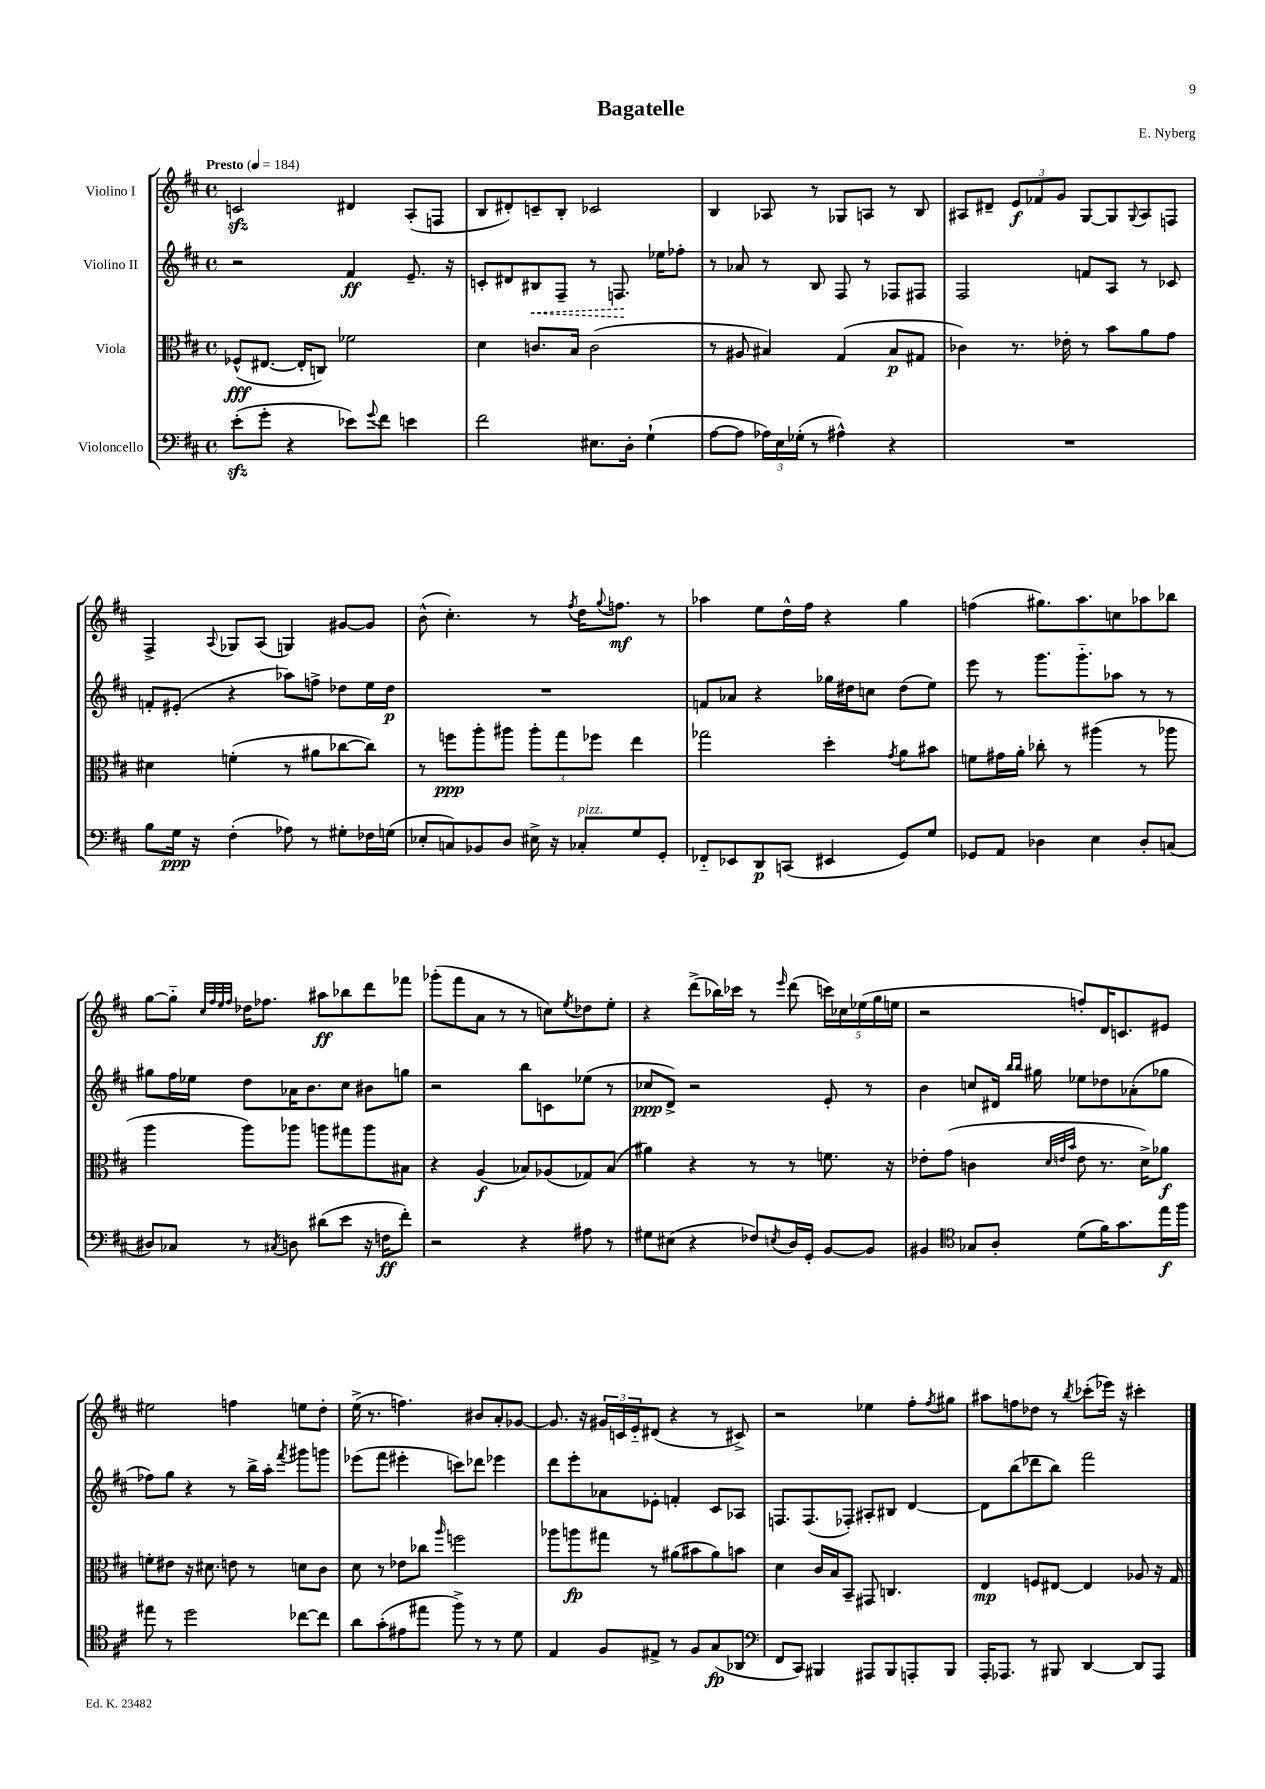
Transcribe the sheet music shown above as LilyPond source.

\header { title = "Bagatelle" composer = "E. Nyberg" }
<<
\new StaffGroup <<
\new Staff = "s0" \with { instrumentName = "Violino I" } {
    \clef treble \key d \major \defaultTimeSignature \time 4/4 \tempo "Presto" 4 = 184
    c'2\sfz dis'4 a8-.( f8 |
    b8 dis'8-.) c'8-- b8-. ces'2 |
    b4 aes8 r8 ges8 a8 r8 b8 |
    ais8 dis'8-- \tuplet 3/2 { e'8\f fes'8 g'8 } g8~ g8 \appoggiatura { g8 } ais8 f8 |
    fis4-> \appoggiatura { a8 } ges8 a8( g4) gis'8~ gis'8 |
    b'8-^( cis''4.-.) r8 \acciaccatura { fis''8 } d''16 \appoggiatura { g''8 } f''8.\mf r8 |
    aes''4 e''8 d''16-^ fis''16 r4 g''4 |
    f''4( gis''8.) a''8. c''8 aes''8 bes''8 |
    g''8~ g''8-_ \grace { cis''32 fis''32 e''32 fis''32 } des''16 fes''8. ais''8\ff bes''8 d'''8 fes'''8 |
    ges'''8-.( fis'''8 a'8 r8 r8 c''8) \acciaccatura { e''8 } des''8 e''8-. |
    r4 d'''8->( bes''16) ces'''16 r8 \grace { e'''16 } d'''8( \tuplet 5/4 { c'''16) ces''16 ees''16( g''16 e''16 } |
    r2 f''8-.) d'16 c'8. eis'8 |
    eis''2 f''4 e''8 d''8-. |
    e''16->( r8. f''4.) bis'8 a'8-. ges'8~ |
    ges'8. r16 \tuplet 3/2 { gis'16 c'16 e'16-_ } dis'8( r4 r8 cis'8->) |
    r2 ees''4 fis''8-. \acciaccatura { fis''8 } gis''8 |
    ais''8 f''8 des''8 r8 \acciaccatura { b''8 } ces'''8-.( ees'''16) r16 cis'''4-. \bar "|." |
}
\new Staff = "s1" \with { instrumentName = "Violino II" } {
    \clef treble \key d \major \defaultTimeSignature \time 4/4
    r2 fis'4\ff e'8.-- r16 |
    c'8-. dis'8 \once \override Hairpin.style = #'dashed-line bis8\< fis8-- r8 f8.\! ees''16 fes''8-. |
    r8 aes'8 r8 b8 fis8 r8 fes8 fis8 |
    fis2 f'8 a8 r8 ces'8 |
    f'8-. eis'8-.( r4 aes''8) f''8-> des''8 e''16 des''16\p |
    R1 |
    f'8 aes'8 r4 ges''16 dis''16 c''8 dis''8( e''8) |
    e'''8 r8 g'''8. g'''8.-_ aes''8 r8 r8 |
    gis''8 fis''16 ees''16 d''8 aes'16 b'8. cis''8 bis'8 g''8 |
    r2 b''8 c'8 ees''8( r8 |
    ces''8\ppp d'8->) r2 e'8-. r8 |
    b'4 c''8 dis'16 \grace { b''16 b''16 } gis''16 ees''8 des''8 aes'8-.( ges''8 |
    fes''8) g''8 r4 r8 b''16-> a''16-. \acciaccatura { fis'''8 } gis'''8 g'''8 |
    ees'''8( fis'''8 eis'''4-. c'''8) des'''8 ees'''4 |
    d'''8 e'''8-. aes'8 ees'8-. f'4-. cis'8 aes8 |
    f8. f8.( fes8-.) ais8-. bis8 d'4~ |
    d'8 b''8( des'''8 b''8) fis'''2 \bar "|." |
}
\new Staff = "s2" \with { instrumentName = "Viola" } {
    \clef alto \key d \major \defaultTimeSignature \time 4/4
    fes8-^\fff( eis8.~ eis16-. c8) fes'2 |
    d'4 c'8. b16 c'2( |
    r8 ais8 bis4) g4( bis8\p gis8 |
    ces'4) r8. ees'16-. r8 b'8 a'8 g'8 |
    dis'4 f'4-.( r8 ais'8 ces''8~ ces''8) |
    r8 f''8\ppp a''8-. ais''8 \tuplet 3/2 { ais''8-. g''8 fes''8 } e''4 |
    ges''2 d''4-. \acciaccatura { g'8 } a'8 bis'8 |
    f'8 gis'16 a'16-. ces''8-. r8 ais''4( r8 aes''8 |
    a''4 a''8) aes''8 a''8 gis''8 a''8 bis8 |
    r4 a4\f( bes8) aes8( ges8) bes8( |
    ais'4) r4 r8 r8 f'8. r16 |
    ees'8-. g'8( c'4 \grace { d'32 e'32 b'32 } e'8 r8. d'16->) aes'8\f |
    f'8-. eis'8 r16 dis'8. e'8 r8 d'8 cis'8 |
    d'8 r8 ees'8 ces''8 \grace { a''16 } f''2 |
    aes''8 a''8\fp gis''8 r8 ais'8( bis'8 ais'8) b'8 |
    d'4 cis'16 b16 b,8-- gis,8 c4. |
    e4\mp f8 eis8~ eis4 aes8 r16 g16 \bar "|." |
}
\new Staff = "s3" \with { instrumentName = "Violoncello" } {
    \clef bass \key d \major \defaultTimeSignature \time 4/4
    e'8-.\sfz( g'8-. r4 ees'8) \appoggiatura { g'8 } fis'8 e'4 |
    fis'2 eis8. d16-. g4-!( |
    a8~ a8 \tuplet 3/2 { aes16) e16 ges16-.( } r8 ais4-^) r4 |
    R1 |
    b8 g16\ppp r16 fis4-.( aes8) r8 gis8-. fes16 g16( |
    ees8-. c8) bes,8 d8 eis16-> r16 ces8-.^\markup { \italic "pizz." } g8 g,8-. |
    fes,8-_ ees,8 d,8\p c,8( eis,4 g,8) g8 |
    ges,8 a,8 des4 e4 des8-. c8( |
    dis8) ces8 r8 \acciaccatura { cis8 } d8 dis'8( e'8 r16 f16\ff fis'8-.) |
    r2 r4 ais8 r8 |
    gis8 eis8( r4 fes8) \acciaccatura { e8 } d16 g,16-. b,8~ b,8 |
    bis,4 \clef tenor ges8 a8-. d'8( fis'16) g'8. e''16\f fis''16 |
    eis''8 r8 d''2 ces''8~ ces''8 |
    a'8 g'8-.( eis'8 eis''8 fis''8->) r8 r8 d'8 |
    e4 fis8 eis8-> r8 fis8 g8\fp( aes,8 |
    \clef bass fis,8 cis,8) bis,,4 ais,,8 bis,,8 a,,8-. bis,,8 |
    a,,16-. aes,,8. r8 bis,,8 d,4~ d,8 aes,,8 \bar "|." |
}
>>
>>
\layout { \context { \Score \remove "Bar_number_engraver" } }
